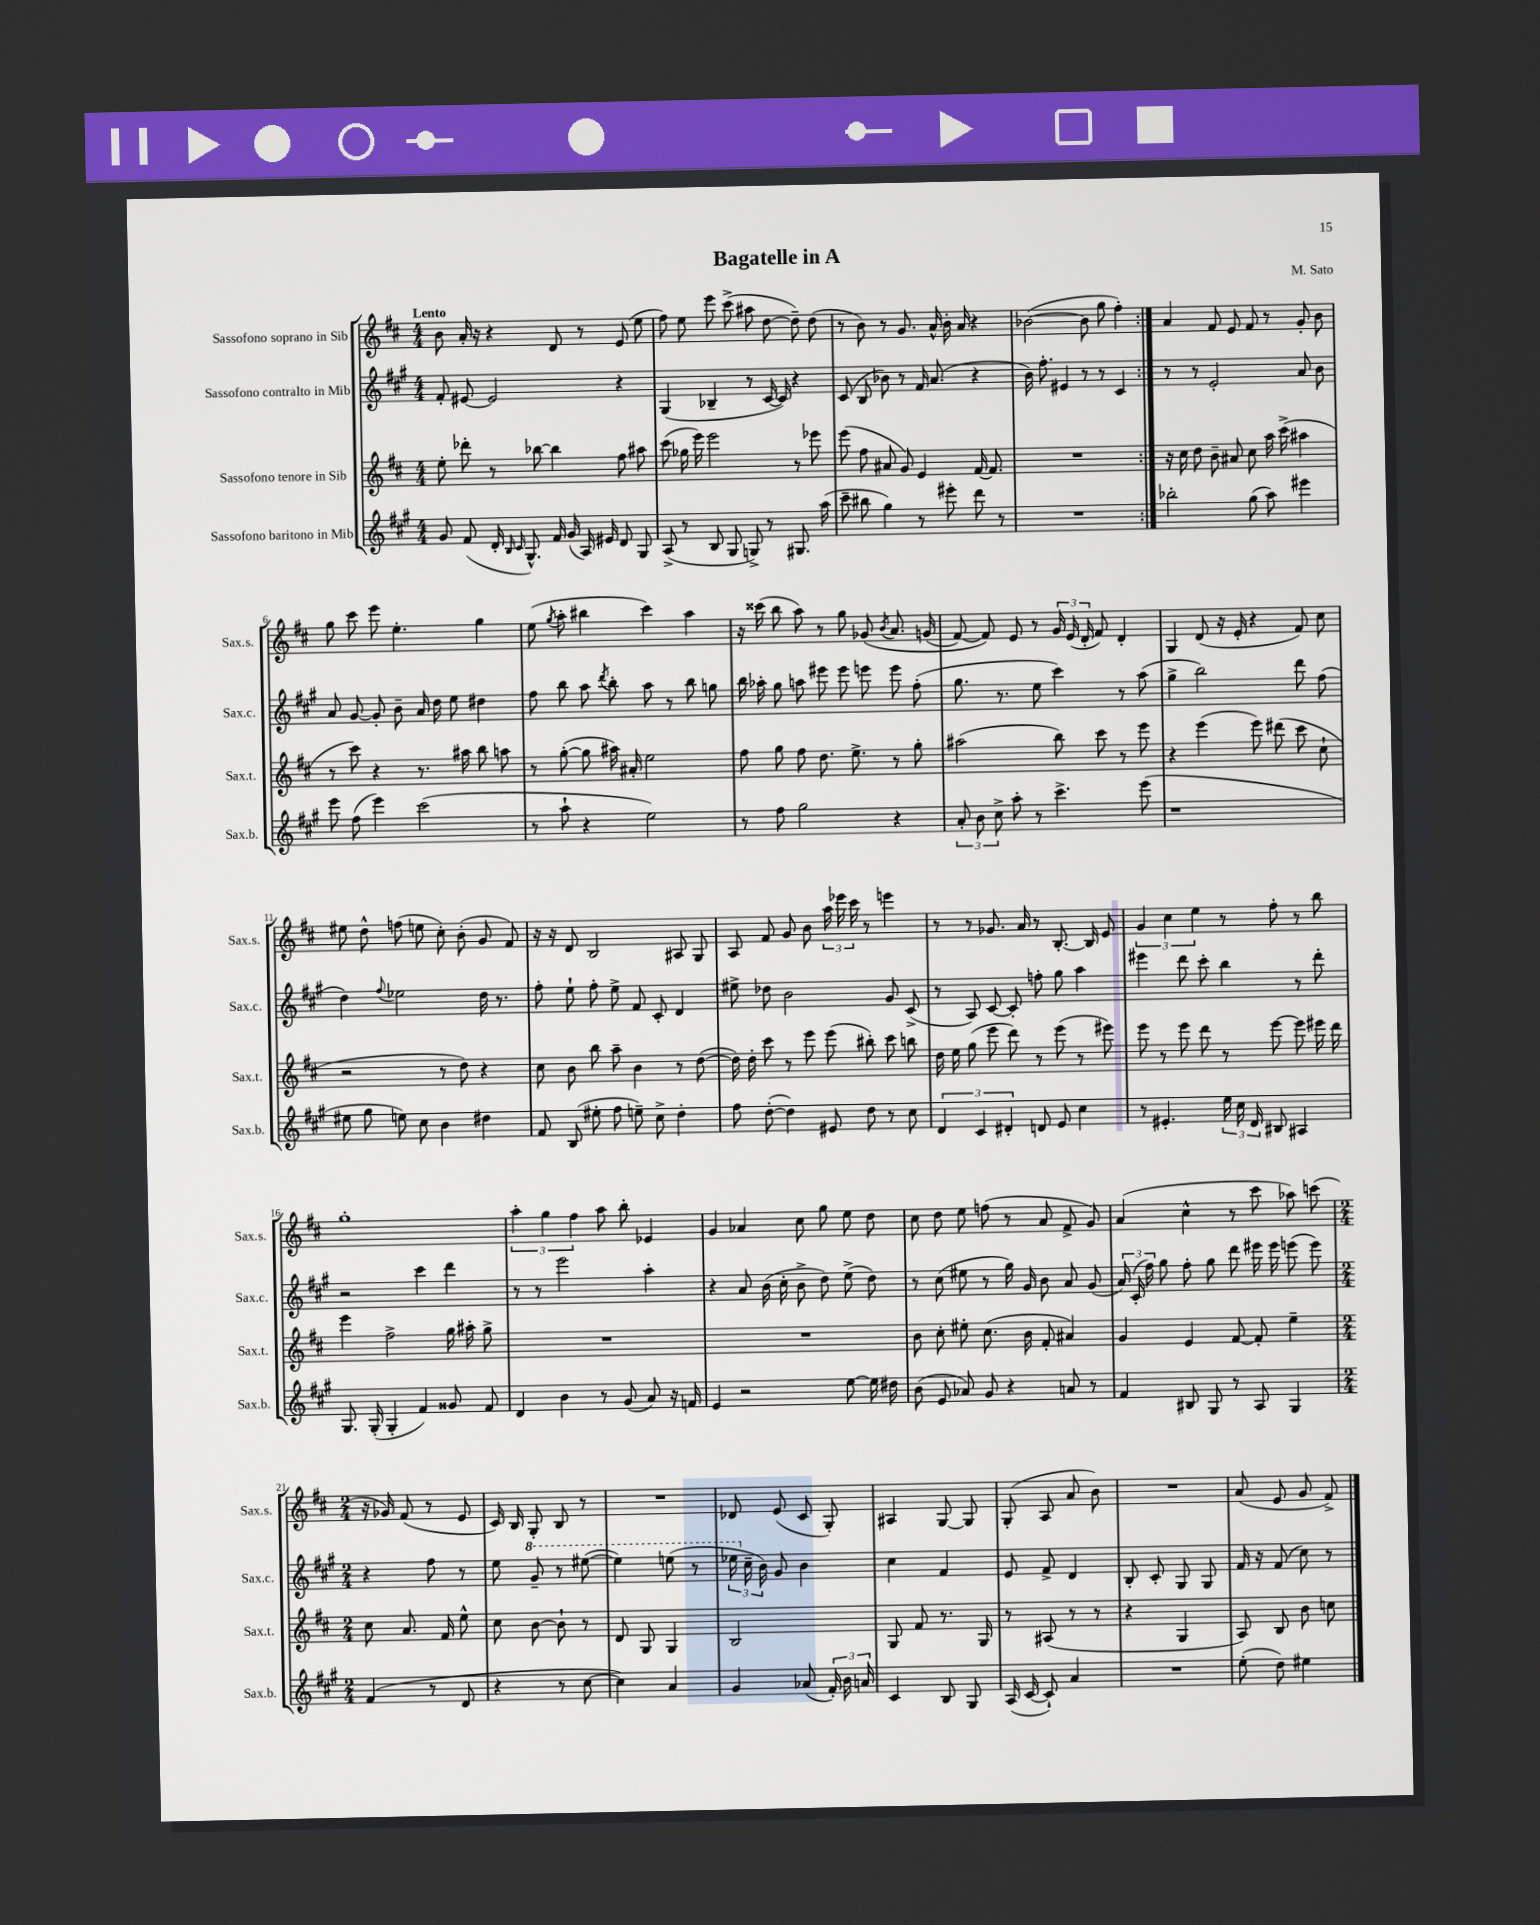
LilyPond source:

\header { title = "Bagatelle in A" composer = "M. Sato" }
<<
\new StaffGroup <<
\new Staff = "s0" \with { instrumentName = "Sassofono soprano in Sib" shortInstrumentName = "Sax.s." } {
    \clef treble \key d \major \numericTimeSignature \time 4/4 \tempo "Lento"
    \autoBeamOff \repeat volta 2 { b'8 a'16-. r16 r4 d'8 r8 e'8( e''8 |
    fis''8) e''8 e'''8 cis'''8->( ais''8 d''8~ d''8--) d''8( |
    r8 b'8) r8 g'8. a'16-^ b'16-. a'16 r4 |
    bes'2~( bes'8 g''8 fis''4-.) | }
    a'4 fis'8 e'8 fis'8 r8 g'8-. b'8 |
    g''8 cis'''8 e'''8 e''4.-. g''4 |
    e''8( \acciaccatura { g''8 } a''8-. bis''4 cis'''4) a''4 |
    r16 cisis'''16( b''8 a''8) r8 g''8 ges'8\( \acciaccatura { b'8 } a'8. g'16( |
    fis'8~) fis'8\) e'8 r8 \tuplet 3/2 { g'16 e'16( d'16-. } fis'8) d'4-. |
    g4 d'8( r16 e'16-. r4 fis'8) cis''8 |
    eis''8 d''8-^ f''8( e''8 cis''8-.) b'8-.( g'8 fis'8) |
    r16 r16 d'8 b2 ais8 g8 |
    a8 fis'8 g'8 b'8 \tuplet 3/2 { a''16 ees'''16 cis'''16 } r8 e'''4 |
    r8 r8 ges'8. a'16 r8 b8.~-. b16 e'8 |
    \tuplet 3/2 { g'4 cis''4 e''4 } r8 fis''8-. r8 b''8 |
    g''1-. |
    \tuplet 3/2 { a''4-. g''4 fis''4 } a''8 b''8-. ees'4 |
    g'4 aes'4 cis''8 g''8 e''8 d''8 |
    cis''8 d''8 e''8 f''8( r8 a'8 fis'8-> g'8) |
    a'4( cis''4-^ r8 cis'''8 aes''8) c'''8( |
    \numericTimeSignature \time 2/4 r16 ges'16) fis'8( r8 e'8 |
    cis'16) b16 g8-. b8 r8 |
    R2 |
    des'8 e'8( cis'8 g8-.) |
    ais4 g8~ g8 |
    g8-.( a8 a'8 b'8) |
    R2 |
    a'8( e'8 g'8 fis'8->) \bar "|." |
}
\new Staff = "s1" \with { instrumentName = "Sassofono contralto in Mib" shortInstrumentName = "Sax.c." } {
    \clef treble \key a \major \numericTimeSignature \time 4/4
    \autoBeamOff \repeat volta 2 { fis'8-. eis'8~ eis'2 r4 |
    gis4( bes4-- r8 cis'16~ cis'16) r4 |
    cis'8( b8 bes'8) r8 fis'16 a'8.( r4 |
    b'16) fis''8.-. eis'4 r8 r8 cis'4 | }
    r8 r8 e'2-. a'8 b'8 |
    a'8 gis'8~ gis'8-. b'8-- a'16 d''16 e''8 dis''4 |
    fis''8 b''8 a''8 \acciaccatura { d'''8 } b''8-. a''8 r8 b''8 g''8 |
    b''16 aes''16-. gis''8 a''8 eis'''8 eis'''8 e'''8 e'''8 fis''8-.( |
    gis''8. r8. e''8 cis'''4) r8 a''8( |
    gis''4-> b''2) d'''8 fis''8( |
    d''4) \appoggiatura { fis''8 } ees''2 d''16 r8. |
    fis''8-. e''8-! fis''8-. e''8-> fis'8 cis'8-. d'4 |
    eis''8-> des''8 b'2 gis'8 cis'8->( |
    r8 a8) cis'8~ cis'8-. f''8-. gis''8 a''4 |
    eis'''4 d'''8 cis'''8-. b''4 r8 d'''8-. |
    r2 cis'''4 d'''4 |
    r8 r8 e'''2 a''4-. |
    r4 a'8 b'16( cis''16-. b'8-> d''8) e''8->( d''8) |
    r8 cis''8( eis''8 r8 gis''16) gis'16 b'8 a'8 gis'8( |
    \tuplet 3/2 { a'16) cis'16-.( fis''16) } gis''8 fis''8-. gis''8 d'''8 eis'''16 eis'''16 e'''8( e'''8) |
    \numericTimeSignature \time 2/4 r4 fis''8 r8 |
    e''8 \ottava #1 gis''8-- r8 eis'''8~( |
    eis'''4) e'''8( r8 |
    \tuplet 3/2 { ees'''16 \ottava #0 cis''16-- b'16) } gis'8 b'4 |
    cis''4 fis'4 |
    e'8 fis'8-> d'4 |
    b8-. cis'8-. gis8 gis8 |
    fis'16 r16 fis'8( cis''8) r8 \bar "|." |
}
\new Staff = "s2" \with { instrumentName = "Sassofono tenore in Sib" shortInstrumentName = "Sax.t." } {
    \clef treble \key d \major \numericTimeSignature \time 4/4
    \autoBeamOff \repeat volta 2 { e''8-. des'''8-. r8 bes''8~ bes''4 fis''8 ais''8 |
    cis'''8( ges''16 e'''16) e'''2 r8 ees'''8 |
    e'''8( fis''8 ais'8 g'8) e'4 fis'16~ fis'8. |
    R1 | }
    r16 cis''16 d''8 b'8-- ais'8 cis''8 a''16 cis'''16->( ais''4 |
    r8 cis'''8) r4 r8. ais''16 b''8 a''8 |
    r8 g''8~-.( g''8 ais''16) ais'16-. e''2 |
    fis''8 g''8 fis''8 d''8. e''8.-> r8 g''8-. |
    ais''2( b''8) cis'''8 r8 e'''8 |
    r4 e'''4( e'''8) dis'''8( cis'''8 cis''8-! |
    r2 r8 d''8) r4 |
    cis''8 b'8 b''8 a''8-- b'4 r8 d''8~( |
    d''16) d''16-. cis'''8 r8 e'''8 e'''8( bis''8-.) cis'''8 b''8 |
    d''16 e''16 g''8( e'''8 d'''8) r8 e'''8( r8 eis'''8) |
    e'''8 r8 e'''8 d'''8 r8 e'''8~ e'''8 eis'''16 d'''16 |
    e'''4 fis''2-> g''16 ais''16-. g''8-> |
    R1 |
    R1 |
    b'8 cis''8-. eis''8-. cis''8.( b'16 fis'8-. ais'4) |
    g'4 e'4 fis'8~ fis'8-. e''4-- |
    \numericTimeSignature \time 2/4 cis''8 a'8. fis'16 e''8-^ |
    cis''8 b'8~ b'8-! r8 |
    d'8 g8 g4 |
    b2 |
    g8 fis'8 r8. g16 |
    r8 ais8( r8 r8 |
    r4 g4 |
    a8) b8 b'8 c''8 \bar "|." |
}
\new Staff = "s3" \with { instrumentName = "Sassofono baritono in Mib" shortInstrumentName = "Sax.b." } {
    \clef treble \key a \major \numericTimeSignature \time 4/4
    \autoBeamOff \repeat volta 2 { gis'8 fis'8( d'16-. \grace { b16 cis'16 } gis8.-^) fis'16 gis'16( a16) eis'16 d'8 gis8 |
    a8->( r8 b8 gis8 g8->) r8 gis8. a''16( |
    cis'''8-- bis''8 gis''4) r8 eis'''8-. d'''8 r8 |
    R1 | }
    bes''2-. gis''8( a''8) eis'''4 |
    e'''8 fis''8( e'''4) cis'''2( |
    r8 a''8-! r4 e''2) |
    r8 fis''8 gis''2 r4 |
    \tuplet 3/2 { a'8-. b'8 cis''8-> } a''8-. r8 cis'''4.-> e'''8( |
    r1 |
    eis''8 gis''8 e''8) cis''8 b'4 dis''4 |
    fis'8 b8( eis''8-. fis''8 e''8--) cis''8-> d''4-. |
    fis''8 d''8~-.( d''4) eis'8 d''8 r8 cis''8 |
    \tuplet 3/2 { d'4 cis'4 dis'4-. } d'8 e'8 cis''4 |
    r8 eis'4.-. \tuplet 3/2 { e''16 cis''16 d'16 } bis8 ais4 |
    gis8. gis16-.( gis4-. fis'4) gisis'8 fis'8 |
    d'4 b'4 r8 gis'8( a'8) r16 f'16 |
    e'4 r2 e''8~ e''16 dis''16 |
    b'8( e'8 aes'8) gis'8 r4 a'8 r8 |
    fis'4 bis8 gis8 r8 a8 gis4 |
    \numericTimeSignature \time 2/4 fis'4( r8 d'8 |
    r4 r8 cis''8~ |
    cis''4) a'4 |
    gis'4 aes'8( \tuplet 3/2 { fis'16-.) b'16 a'16 } |
    cis'4 b8 gis8 |
    a16( cis'16~ cis'8-!) a'4 |
    R2 |
    e''8-.( d''8) eis''4 \bar "|." |
}
>>
>>
